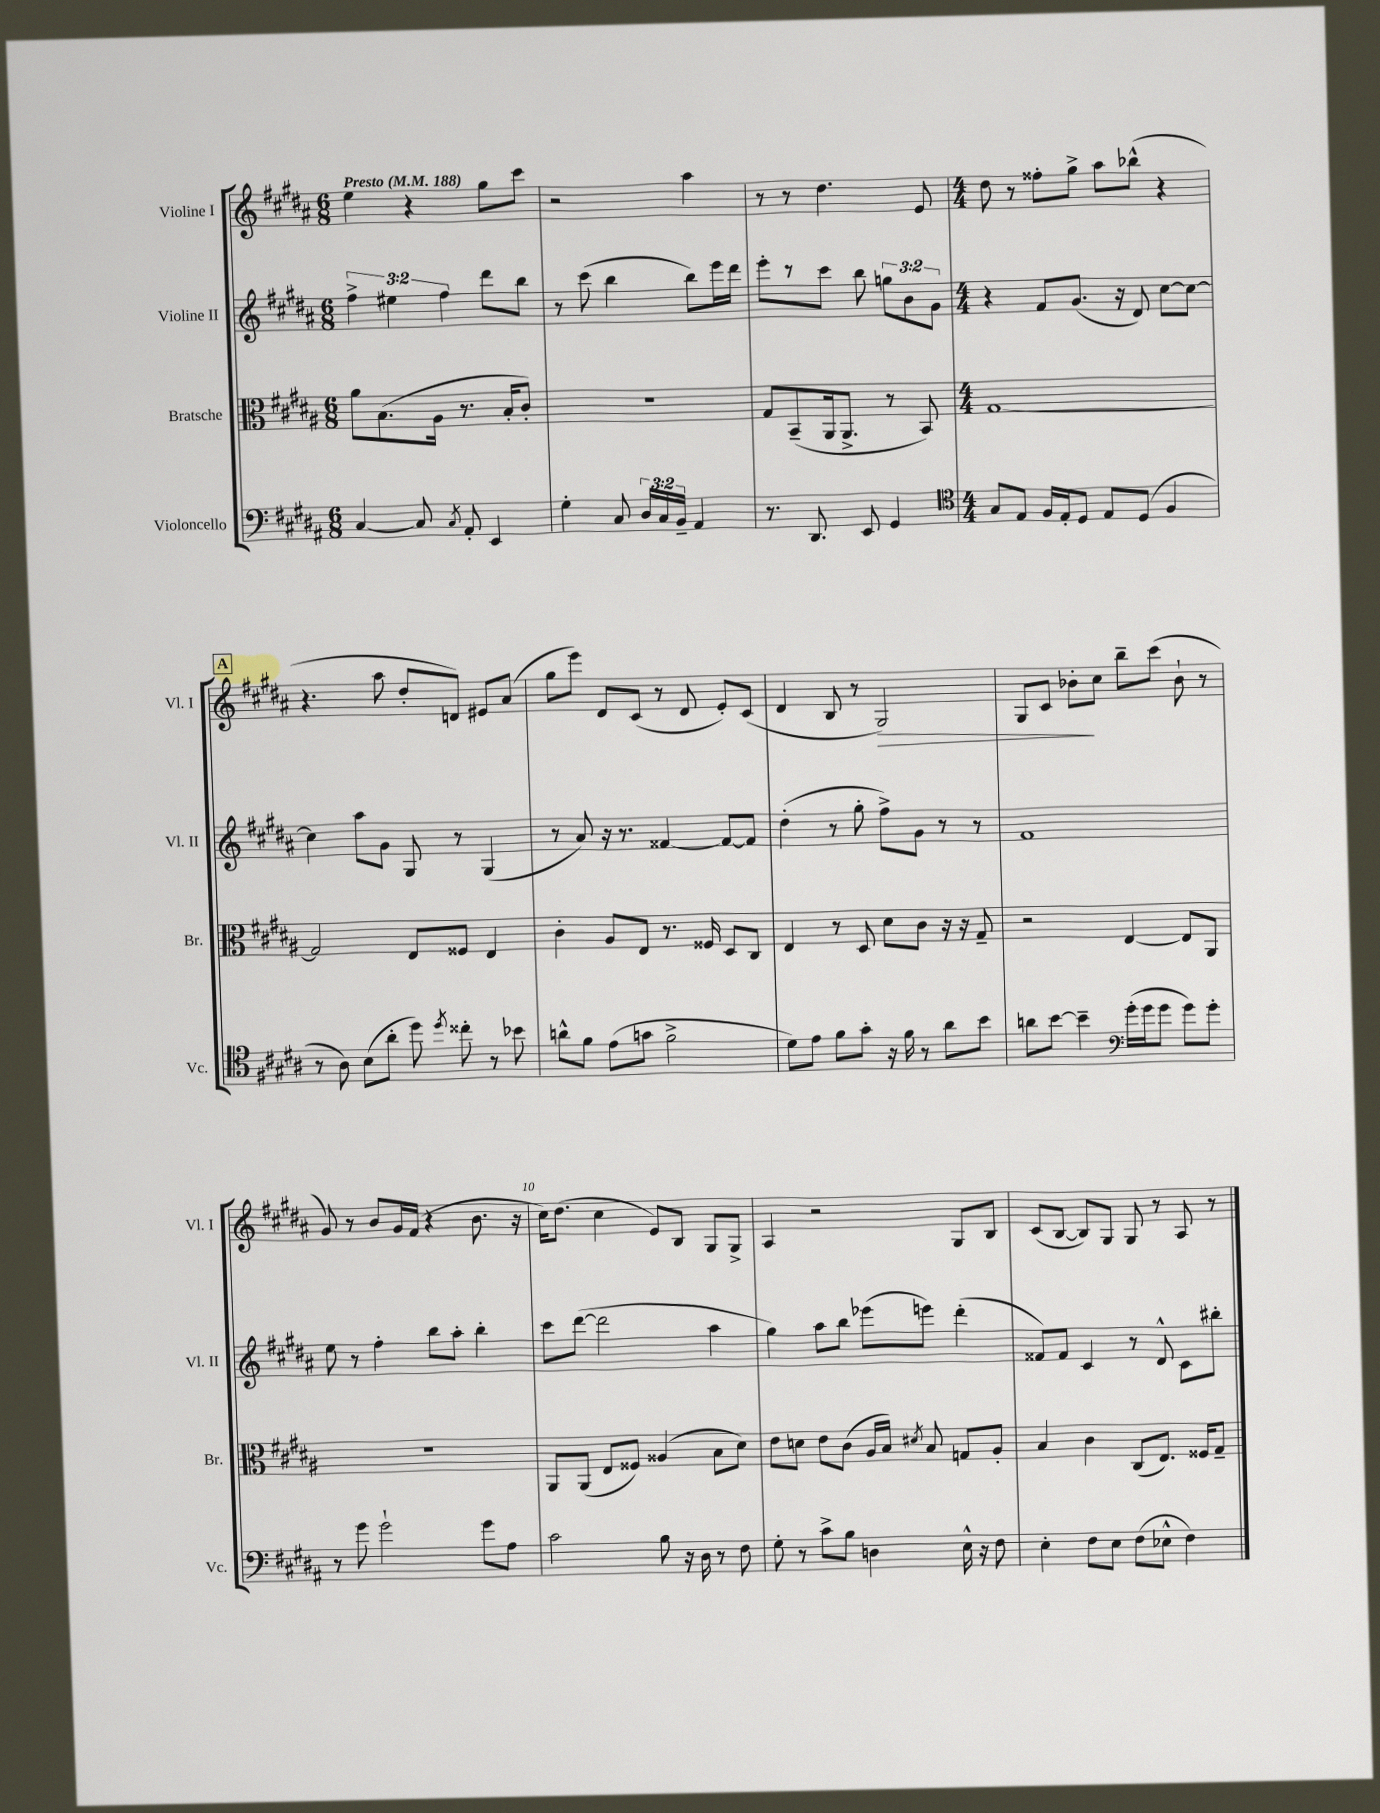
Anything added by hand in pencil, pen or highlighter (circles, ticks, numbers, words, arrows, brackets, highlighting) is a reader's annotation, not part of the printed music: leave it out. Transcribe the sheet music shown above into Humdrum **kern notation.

**kern	**kern	**kern	**kern
*staff4	*staff3	*staff2	*staff1
*clefF4	*clefC3	*clefG2	*clefG2
*k[f#c#g#d#a#]	*k[f#c#g#d#a#]	*k[f#c#g#d#a#]	*k[f#c#g#d#a#]
*M6/8	*M6/8	*M6/8	*M6/8
*MM188	*MM188	*MM188	*MM188
[4C#	8a#	6ff#^	4ee
.	(8.B	.	.
.	.	6ee#	.
8C#]	.	.	4r
.	16A#	.	.
.	.	6ff#	.
8qC#	.	.	.
8AA#'	8.r	.	.
4EE	.	8ddd#	8gg#
.	16B'	.	.
.	8c#')	8bb	8ccc#
=	=	=	=
4G#'	2.r	8r	2r
.	.	(8ccc#	.
8C#	.	4bb	.
24D#	.	.	.
24C#	.	.	.
24BB~	.	.	.
4AA#	.	8bb)	4aa#
.	.	16eee	.
.	.	16ddd#	.
=	=	=	=
8.r	8G#	8eee'	8r
.	(8BB~	8r	8r
8.DD#	.	.	.
.	16AA#	8ccc#	4.dd#
.	8.AA#^	.	.
8EE	.	8bb	.
4GG#	8r	12gg	.
.	.	12b	.
.	8BB)	.	8e
.	.	12g#	.
=	=	=	=
*clefC4	*	*	*
*M4/4	*M4/4	*M4/4	*M4/4
8G#	[1G#	4r	8dd#
8E	.	.	8r
16F#	.	8f#	8ff##'
16E'	.	.	.
8D#	.	(8.g#	8gg#^
8E	.	.	8aa#
.	.	16r	.
(8D#	.	8d#)	(8bb-^^
4F#	.	[8cc#	4r
.	.	8cc#_	.
=	=	=	=
8r	2G#]	4cc#]	4.r
8A#)	.	.	.
(8B	.	8aa#	.
8a#'	.	8g#	8aa#
8dd#)	8E	8G#	8dd#'
8qdd#	.	.	.
8cc##'	8F##	8r	8d)
8r	4E	(4G#	8e#
8b-	.	.	(8a#
=	=	=	=
8a^^	4c#'	8r	8gg#
8f#	.	8a#)	8eee)
(8e	8A#	16r	8d#
.	.	8.r	.
8g	8E	.	(8c#
2f#^	8.r	[4f##	8r
.	.	.	8d#
.	16F##	.	.
.	8D#	8f##_	8e')
.	8C#	8f##]	(8c#
=	=	=	=
8d#)	4E	(4dd#'	4d#
8e	.	.	.
8f#	8r	8r	8B
8g#'	8D#	8gg#'	8r
16r	8d#	8ff#^)	2G#)
16f#	.	.	.
8r	8c#	8g#	.
8a#	16r	8r	.
.	16r	.	.
8b	8G#~	8r	.
=	=	=	=
8a	2r	1f#	8G#
[8b	.	.	8c#
4b~]	.	.	8b-'
.	.	.	8cc#
*clefF4	*	*	*
(16g#'	[4E	.	8bb~
16g#	.	.	.
8g#	.	.	(8ccc#
8g#)	8E]	.	8b-`
8g#'	8AA#	.	8r
=	=	=	=
8r	1r	8ee	8g#)
8g#	.	8r	8r
2g#`	.	4ff#'	8b
.	.	.	16g#
.	.	.	(16f#
.	.	8bb	4r
.	.	8aa#'	.
8g#	.	4bb'	8.b
8A#	.	.	.
.	.	.	16r
=	=	=	=
2c#	8AA#	8ccc#	16cc#)
.	.	.	(8.dd#
.	(8AA#	([8ddd#	.
.	8E	2ddd#]	4cc#
.	8F##)	.	.
8B	(4A##	.	8e)
16r	.	.	8B
16D#	.	.	.
8r	8B	4aa#	8G#
8F#	8d#)	.	8G#^
=	=	=	=
8G#'	8e	4gg#)	4A#
8r	8d	.	.
8c#^	8e	8aa#	2r
8B	(8c#	8bb	.
4D	16A#	(8eee-	.
.	16B)	.	.
.	8qd#	.	.
.	8B	8eee)	.
16E^^	8G	(4ddd#'	8G#
16r	.	.	.
8F#	8A#'	.	8B
=	=	=	=
4E'	4B	8f##)	(8c#
.	.	8f##	[8B
8F#	4c#	4c#	8B])
8E	.	.	8G#
(8F#	(8C#	8r	8G#
8E-^^	8.E)	8d#^^	8r
4F#)	.	8c#	8A#
.	16F##	.	.
.	8G#~	8bb#'	8r
==	==	==	==
*-	*-	*-	*-
